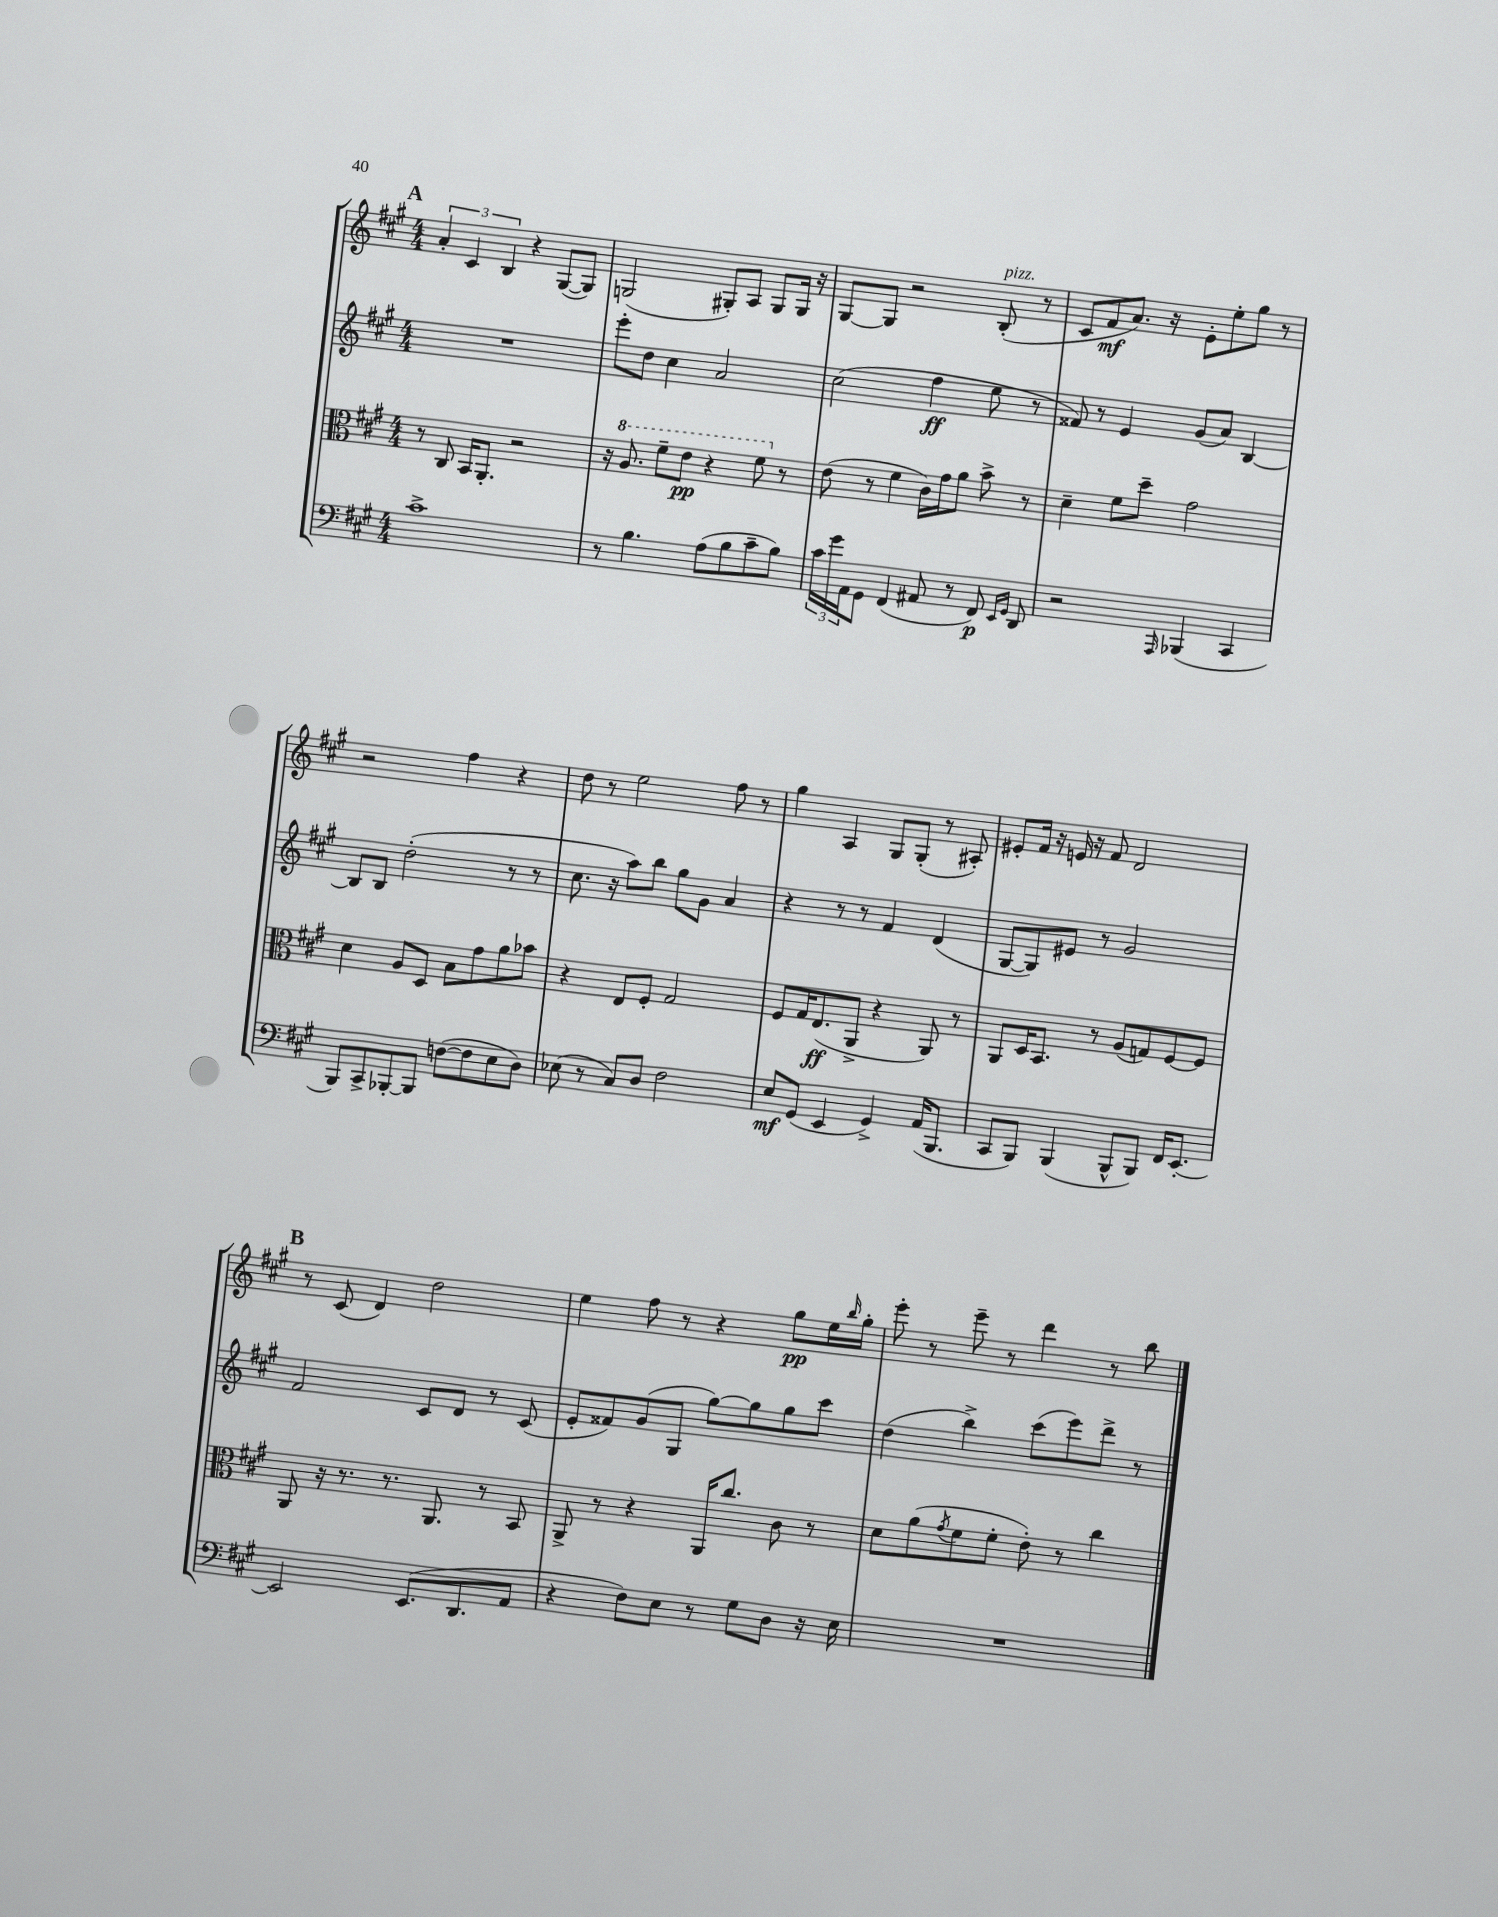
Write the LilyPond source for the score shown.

<<
\new StaffGroup <<
\new Staff = "s0" {
    \clef treble \key a \major \numericTimeSignature \time 4/4
    \mark \markup { \bold "A" } \tuplet 3/2 { a'4-. cis'4 b4 } r4 gis8~( gis8) |
    g2( gis8-.) a8 gis8 gis16 r16 |
    gis8~ gis8 r2 b8-.^\markup { \italic "pizz." }( r8 |
    cis'8 fis'8\mf a'8.) r16 e'8-. e''8-. gis''8 r8 |
    r2 fis''4 r4 |
    d''8 r8 e''2 fis''8 r8 |
    gis''4 a4 gis8 gis8-.( r8 ais8-.) |
    eis'8-. fis'16 r16 e'16 r16 fis'8 d'2 |
    \mark \markup { \bold "B" } r8 cis'8( d'4) d''2 |
    e''4 fis''8 r8 r4 gis''8\pp e''16 \grace { b''16 } gis''16-. |
    e'''8-. r8 e'''8-- r8 d'''4 r8 b''8 \bar "|." |
}
\new Staff = "s1" {
    \clef treble \key a \major \numericTimeSignature \time 4/4
    \mark \markup { \bold "A" } R1 |
    e'''8-. d''8 cis''4 a'2 |
    cis''2( fis''4\ff e''8 r8 |
    fisis'8) r8 e'4 gis'8( a'8) b4~ |
    b8 b8 d''2-.( r8 r8 |
    cis''8. r16 a''8) b''8 gis''8 gis'8 a'4 |
    r4 r8 r8 fis'4 d'4( |
    gis8~ gis8) eis'8 r8 gis'2 |
    \mark \markup { \bold "B" } fis'2 cis'8 d'8 r8 cis'8( |
    e'8-. fisis'8) gis'8( gis8 gis''8~) gis''8 gis''8 cis'''8 |
    d''4( b''4->) cis'''8( e'''8) d'''8-> r8 \bar "|." |
}
\new Staff = "s2" {
    \clef alto \key a \major \numericTimeSignature \time 4/4
    \mark \markup { \bold "A" } r8 cis8 b,16 a,8.-. r2 |
    r16 \ottava #1 a'8. fis''8-- e''8\pp r4 fis''8 \ottava #0 r8 |
    e'8( r8 fis'4 cis'16) gis'16 a'8 b'8-> r8 |
    d'4-- fis'8 d''8-- gis'2 |
    d'4 a8 d8 b8 gis'8 a'8 bes'8 |
    r4 e8 fis8-. gis2 |
    fis8 gis16 e8.\ff( a,8-> r4 a,8) r8 |
    a,8 d16 b,8. r8 a8( g8) fis8~ fis8 |
    \mark \markup { \bold "B" } a,8 r16 r8. r8. a,8. r8 b,8 |
    a,8-> r8 r4 a,16 cis''8. cis'8 r8 |
    d'8 a'8( \acciaccatura { gis'8 } fis'8 fis'8-. e'8-.) r8 cis''4 \bar "|." |
}
\new Staff = "s3" {
    \clef bass \key a \major \numericTimeSignature \time 4/4
    \mark \markup { \bold "A" } cis'1-> |
    r8 b4. a8( b8 cis'8-- b8) |
    \tuplet 3/2 { cis'16 gis'16 a,16 } gis,8 fis,4( ais,8 r8 fis,8\p) \grace { e,16 gis,16 } d,8 |
    r2 \grace { a,,16 } bes,,4( cis,4 |
    b,,8) cis,8-> bes,,8~-. bes,,8 f8~( f8 e8 d8) |
    ees8( r8 cis8) d8 fis2 |
    e8\mf gis,8( e,4 gis,4->) a,16( b,,8. |
    cis,8 b,,8) b,,4( b,,8-^ b,,8) fis,16 e,8.~-. |
    \mark \markup { \bold "B" } e,2 e,8.( d,8. a,8 |
    r4 fis8) e8 r8 gis8 d8 r16 e16 |
    R1 \bar "|." |
}
>>
>>
\layout { \context { \Score \remove "Bar_number_engraver" } }
